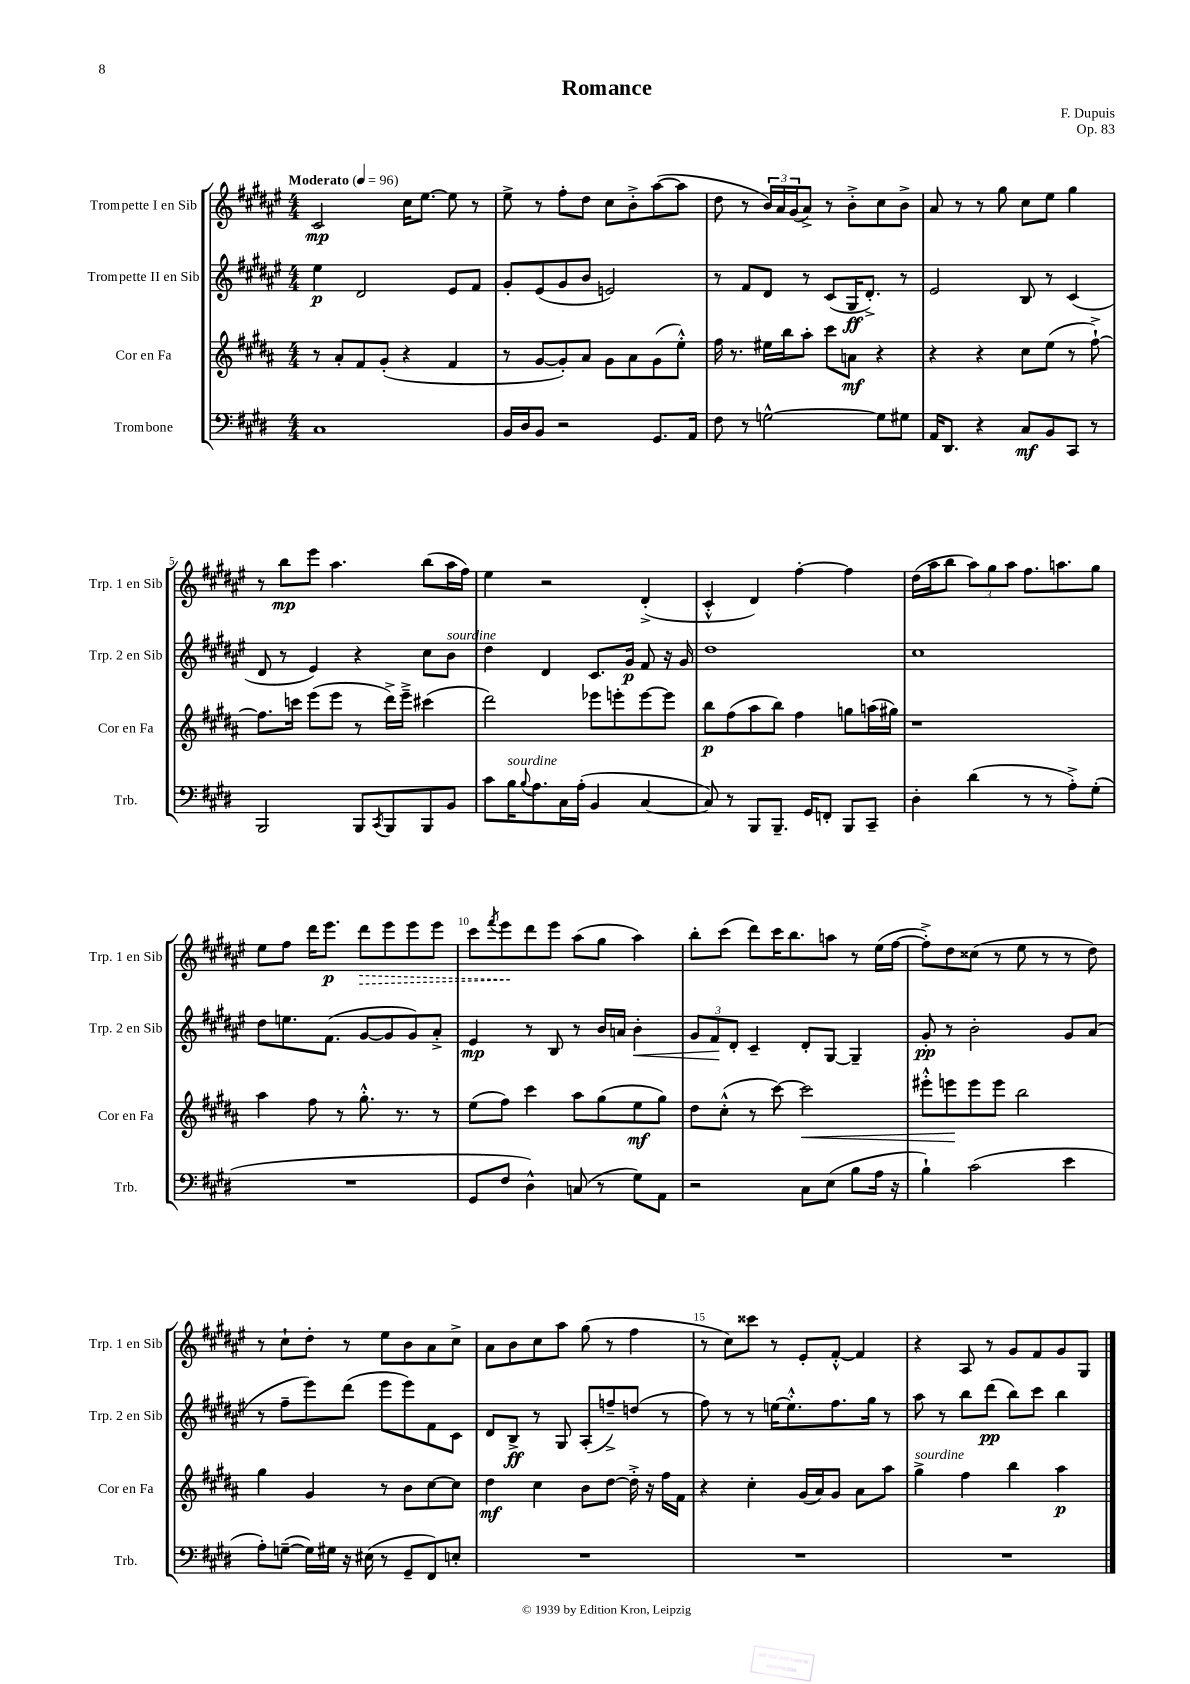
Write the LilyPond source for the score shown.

\header { title = "Romance" composer = "F. Dupuis" opus = "Op. 83" }
<<
\new StaffGroup <<
\new Staff = "s0" \with { instrumentName = "Trompette I en Sib" shortInstrumentName = "Trp. 1 en Sib" } {
    \clef treble \key fis \major \numericTimeSignature \time 4/4 \tempo "Moderato" 4 = 96
    cis'2\mp cis''16 eis''8.~ eis''8 r8 |
    eis''8-> r8 fis''8-. dis''8 cis''8 b'8-.-> ais''8~( ais''8 |
    dis''8 r8 \tuplet 3/2 { b'16) ais'16 gis'16( } ais'8->) r8 b'8-.-> cis''8 b'8-> |
    ais'8 r8 r8 gis''8 cis''8 eis''8 gis''4 |
    r8 b''8\mp eis'''8 ais''4. b''8( ais''16 fis''16) |
    eis''4 r2 dis'4-.->( |
    cis'4-.-^ dis'4) fis''4~-. fis''4 |
    dis''16( ais''16 b''8 \tuplet 3/2 { ais''8) gis''8 ais''8 } fis''8. a''8. gis''8 |
    eis''8 fis''8 dis'''16 eis'''8.\p \once \override Hairpin.style = #'dashed-line dis'''8\> eis'''8 eis'''8 eis'''8 |
    cis'''8 \acciaccatura { fis'''8 } eis'''8\! dis'''8 eis'''8 ais''8( gis''8 ais''4) |
    b''8-. cis'''8( dis'''8) cis'''16 b''8. a''8 r8 eis''16( fis''16~ |
    fis''8-.->) dis''8 cisis''8( r8 eis''8 r8 r8 dis''8) |
    r8 cis''8-! dis''8-. r8 eis''8 b'8 ais'8 cis''8-> |
    ais'8 b'8 cis''8 ais''8 gis''8( r8 fis''4 |
    r8 cis''8) cisis'''8 r8 eis'8-. fis'8~-.-^ fis'4 |
    r4 ais8 r8 gis'8 fis'8 gis'8 gis8 \bar "|." |
}
\new Staff = "s1" \with { instrumentName = "Trompette II en Sib" shortInstrumentName = "Trp. 2 en Sib" } {
    \clef treble \key fis \major \numericTimeSignature \time 4/4
    eis''4\p dis'2 eis'8 fis'8 |
    gis'8-. eis'8( gis'8 b'8 e'2) |
    r8 fis'8 dis'8 r8 cis'8( gis16\ff dis'8.-.->) r8 |
    eis'2 b8 r8 cis'4( |
    dis'8 r8 eis'4) r4 cis''8 b'8^\markup { \italic "sourdine" } |
    dis''4 dis'4 cis'8. gis'16\p fis'8 r16 gis'16 |
    dis''1 |
    cis''1 |
    dis''8 e''8. fis'8.( gis'8~ gis'8 gis'8) ais'8-.-> |
    eis'4\mp r8 b8 r8 b'16 a'16 b'4-.\< |
    \tuplet 3/2 { gis'8 fis'8\! dis'8-. } cis'4-- dis'8-. gis8~ gis4-- |
    gis'8-.\pp r8 b'2-. gis'8 ais'8( |
    r8 fis''8-- eis'''8) dis'''8( eis'''8 eis'''8) fis'8 cis'8 |
    dis'8 b8->\ff r8 gis8 ais8-.( f''8--->) d''8( r8 |
    fis''8) r8 r8 e''16~ e''8.-.-^ fis''8. gis''16 r8 |
    ais''8 r8 b''8 dis'''8\pp( b''8) cis'''8 b''4 \bar "|." |
}
\new Staff = "s2" \with { instrumentName = "Cor en Fa" shortInstrumentName = "Cor en Fa" } {
    \clef treble \key b \major \numericTimeSignature \time 4/4
    r8 ais'8-. fis'8 gis'8-.( r4 fis'4 |
    r8 gis'8~ gis'8-.) ais'8 gis'8 ais'8 gis'8( e''8-.-^) |
    fis''16 r8. eis''16 b''16 ais''8-. cis'''8 a'8\mf r4 |
    r4 r4 cis''8 e''8( r8 fis''8~-!->) |
    fis''8. c'''16 e'''8( e'''8 r8 dis'''16->) e'''16---> cis'''4( |
    dis'''2) ees'''8 e'''8-. e'''8~ e'''8 |
    b''8\p fis''8( ais''8 b''8) fis''4 g''8 a''16( gis''16) |
    r1 |
    ais''4 fis''8 r8 gis''8.-.-^ r8. r8 |
    e''8( fis''8) cis'''4 ais''8 gis''8( e''8\mf gis''8) |
    dis''8 cis''8-.-^( r8 cis'''8~) cis'''2\< |
    eis'''8-.-^ e'''8\! e'''8 e'''8 b''2 |
    gis''4 gis'4 r8 b'8 cis''8~ cis''8 |
    dis''4\mf cis''4 b'8 dis''8~ dis''16-.-> r16 fis''16 fis'16 |
    r4 cis''4-. gis'16( ais'16) gis'8 ais'8 ais''8 |
    gis''4->^\markup { \italic "sourdine" } fis''4 b''4 ais''4\p \bar "|." |
}
\new Staff = "s3" \with { instrumentName = "Trombone" shortInstrumentName = "Trb." } {
    \clef bass \key e \major \numericTimeSignature \time 4/4
    cis1 |
    b,16 dis16 b,8 r2 gis,8. a,16 |
    fis8 r8 g2~-^ g8 gis8 |
    a,16 dis,8. r4 cis8\mf b,8 cis,8 r8 |
    b,,2 b,,8 \acciaccatura { cis,8 } b,,8 b,,8 b,8 |
    cis'8 b16^\markup { \italic "sourdine" } \appoggiatura { b8 } a8. cis16 a16-.( b,4 cis4~ |
    cis8) r8 b,,8 b,,8.-- gis,16 f,8-. b,,8 cis,8-- |
    dis4-. dis'4( r8 r8 a8-.->) gis8-.( |
    R1 |
    gis,8 fis8 dis4-^) c8( r8 gis8) a,8 |
    r2 cis8 e8( b8 a16 r16 |
    b4-!) cis'2( e'4 |
    a8-.) g8~--( g16) gis16 r16 eis16( r8 gis,8-- fis,8) e8-. |
    R1 |
    R1 |
    R1 \bar "|." |
}
>>
>>
\layout { \context { \Score \override BarNumber.break-visibility = ##(#f #t #t) barNumberVisibility = #(every-nth-bar-number-visible 5) } }
